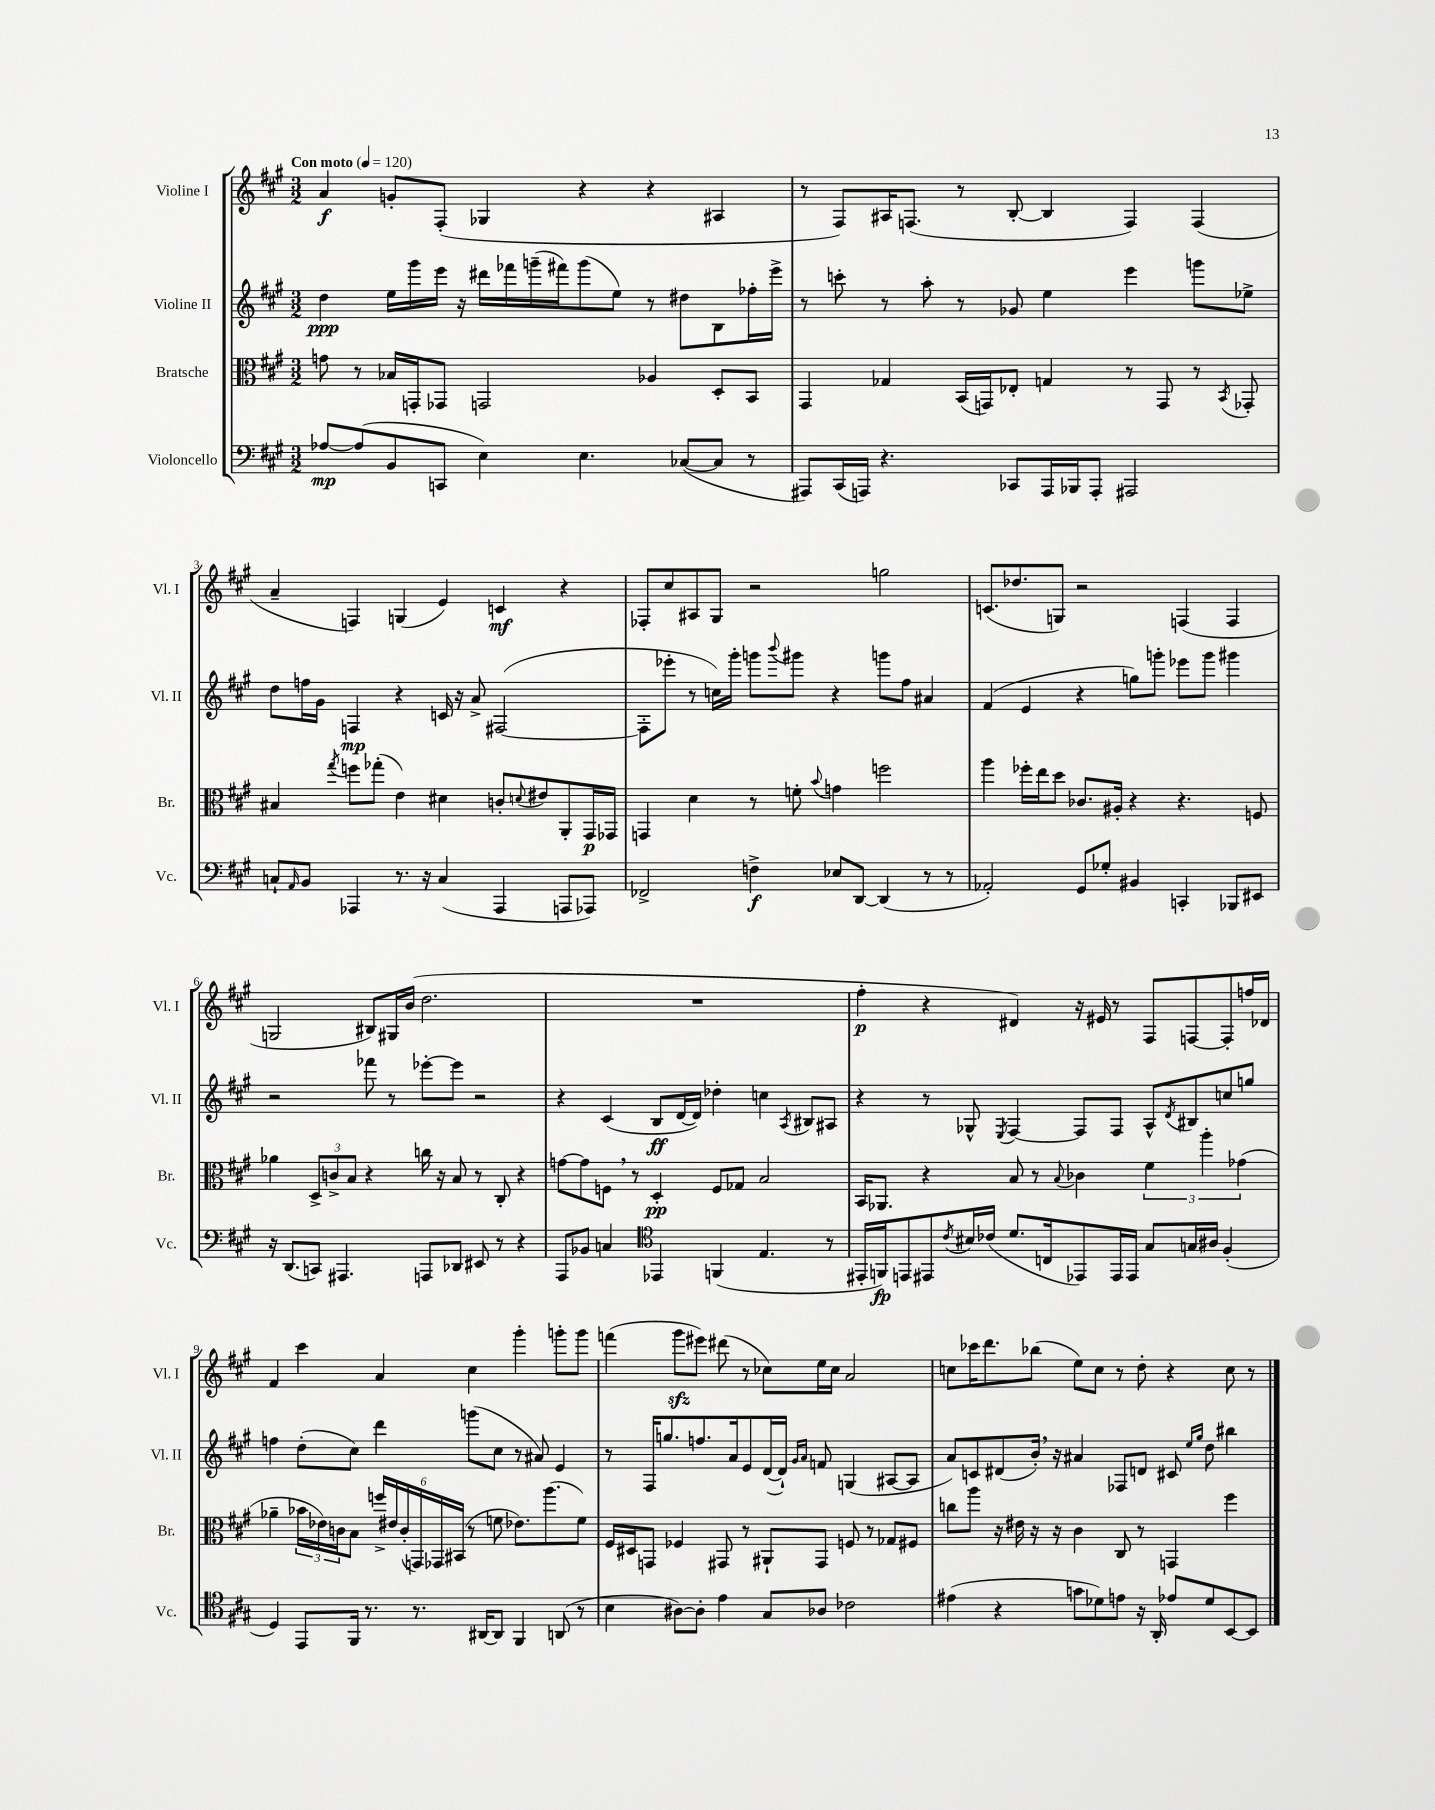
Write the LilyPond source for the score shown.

<<
\new StaffGroup <<
\new Staff = "s0" \with { instrumentName = "Violine I" shortInstrumentName = "Vl. I" } {
    \clef treble \key a \major \numericTimeSignature \time 3/2 \tempo "Con moto" 4 = 120
    a'4\f g'8-. fis8-.( ges4 r4 r4 ais4 |
    r8 fis8) ais16 f8.( r8 b8~-. b4 f4) f4( |
    a'4-- f4) g4( e'4) c'4\mf r4 |
    fes8-. cis''8 ais8 gis8 r2 g''2 |
    c'8.( des''8. g8) r2 f4( f4 |
    g2 bis8) gis16 b'16( d''2. |
    R1. |
    fis''4-.\p r4 dis'4) r16 eis'16 r8 fis8 f8~ f8-. f''16 des'16 |
    fis'4 cis'''4 a'4 cis''4 gis'''4-. g'''8-. g'''8 |
    f'''4( gis'''8\sfz eis'''8) dis'''8( r8 ces''8) e''16 ces''16 a'2 |
    c''8 ces'''16 d'''8. bes''8( e''8) c''8 r8 d''8-. r4 c''8 r8 \bar "|." |
}
\new Staff = "s1" \with { instrumentName = "Violine II" shortInstrumentName = "Vl. II" } {
    \clef treble \key a \major \numericTimeSignature \time 3/2
    d''4\ppp e''16 gis'''16 e'''16 r16 dis'''16 fes'''16 g'''16--( fis'''16) g'''8( e''8) r8 dis''8 b8 fes''16-. e'''16-> |
    r8 c'''8-. r8 a''8-. r8 ges'8 e''4 e'''4 g'''8 ees''8-> |
    d''8 f''16 gis'16 f4\mp r4 c'16 r16 a'8-> fis2~( |
    fis8-. ees'''8-. r8 c''16) gis'''16-. g'''8 \appoggiatura { b'''8 } gis'''8 r4 g'''8 fis''8 ais'4 |
    fis'4( e'4 r4 g''8) g'''8-. ees'''8 g'''8 gis'''4 |
    r2 fes'''8 r8 ees'''8~-. ees'''8 r2 |
    r4 cis'4( b8\ff d'16~ d'16) des''4-. c''4 \acciaccatura { a8 } bis8 ais8 |
    r4 r8 ges8-^ \acciaccatura { e8 } fis4~ fis8 fis8 a8-^ \acciaccatura { d'8 } bis8 c''8 g''8 |
    f''4 d''8-.( cis''8) d'''4 g'''8( cis''8 r8 ais'8) e'4 |
    r8 fis16 g''8. f''8. a'16 e'8 d'16~( d'16-!) \grace { gis'16 a'16 } f'8 g4( ais8~ ais8 |
    a'8) c'8 dis'8( b'16-.) \breathe r16 ais'4 fes8 d'8 cis'8 \grace { e''16 gis''16 } d''8 bis''4 \bar "|." |
}
\new Staff = "s2" \with { instrumentName = "Bratsche" shortInstrumentName = "Br." } {
    \clef alto \key a \major \numericTimeSignature \time 3/2
    g'8 r8 bes16 g,16-. ges,8 g,2 aes4 d8-. b,8 |
    gis,4 ges4 b,16( g,16) ees8-. g4 r8 g,8 r8 \acciaccatura { b,8 } ges,8-. |
    bis4 \acciaccatura { gis''8 } f''8 ges''8-.( e'4) dis'4 c'8-. \appoggiatura { d'8 } eis'8 a,8-. gis,16\p ges,16 |
    g,4 d'4 r8 f'8-. \appoggiatura { b'8 } g'4 f''2 |
    a''4 fes''16-. e''16 d''8 ces'8. ais16-. r4 r4. f8 |
    aes'4 \tuplet 3/2 { d8-> c'8-> b8 } r4 c''16 r16 b8 r8 cis8-. r4 |
    g'8~ g'8 f8 \breathe r8 d4-.\pp f8 ges8 b2 |
    b,16 aes,8. r4 b8 r8 \appoggiatura { b8 } ces'4 \tuplet 3/2 { fis'4 a''4-. ges'4( } |
    aes'4-- \tuplet 3/2 { bes'16 ees'16) c'16 } b8 \tuplet 6/4 { f''16-> eis'16 c'16-.( g,16) ges,16 bis,16( } r8 f'8 ees'8.) a''8.( f'8) |
    fis16 dis16 g,8 fes4 gis,8 r8 ais,8-! gis,8 f8 r8 ges8 fis8 |
    c''8 a''8 r16 eis'16 r16 r16 cis'4 cis8 r8 g,4 fis''4 \bar "|." |
}
\new Staff = "s3" \with { instrumentName = "Violoncello" shortInstrumentName = "Vc." } {
    \clef bass \key a \major \numericTimeSignature \time 3/2
    aes8~\mp aes8( b,8 c,8 e4) e4. ces8~( ces8 r8 |
    ais,,8) cis,16( a,,16) r4. ces,8 a,,16 bes,,16 a,,8-. ais,,2 |
    c8-! \grace { a,16 } b,8 aes,,4 r8. r16 c4( aes,,4 a,,8 aes,,8) |
    fes,2-> f4->\f ees8 d,8~ d,4( r8 r8 |
    aes,2-.) gis,8 ges8-. bis,4 c,4-. bes,,8 eis,8 |
    r16 d,8.( c,8) ais,,4. a,,8 des,8 eis,8 r8 r4 |
    a,,8 bes,8 c4 \clef tenor ees,4 f,4( e4. r8 |
    eis,16-. f,16\fp) e,8 eis,8 \acciaccatura { cis'8 } bis16 ces'16( d'8. c16 ees,8) ees,16 ees,16 gis8 g16 ais16 fis4-.( |
    d4) e,8 fis,16 r8. r8. ais,16~ ais,8 fis,4 a,8( r8 |
    b4 ais8~) ais8-. e'4 gis8 aes8 ces'2 |
    eis'4( r4 g'8 des'8) e'8 r16 a,16-. ees'8 des'8 b,8~ b,8 \bar "|." |
}
>>
>>
